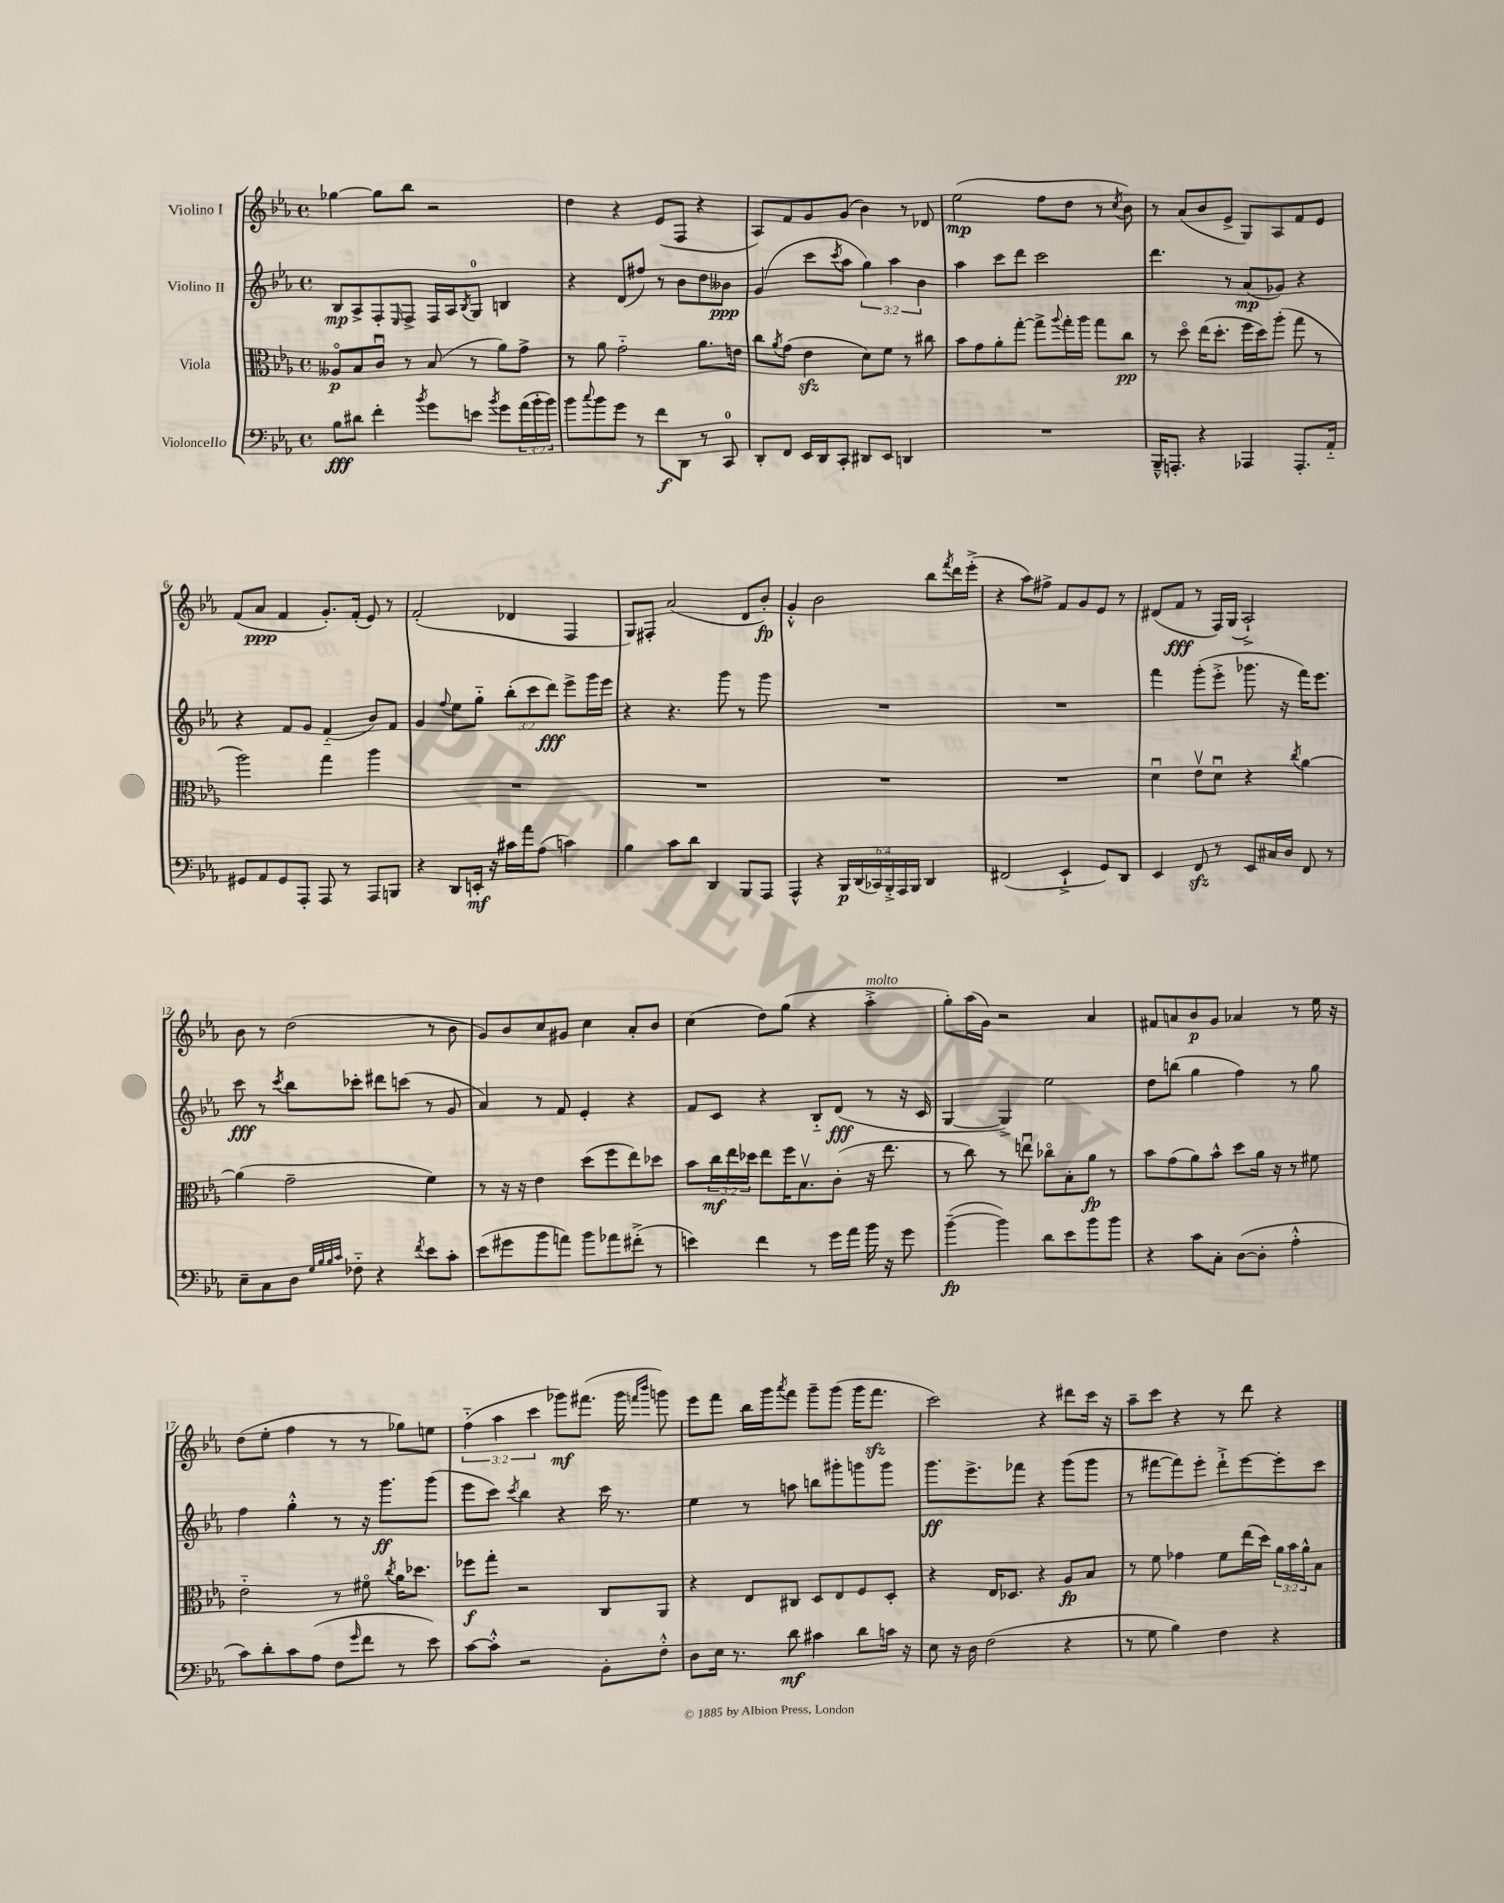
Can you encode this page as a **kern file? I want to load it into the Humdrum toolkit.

**kern	**dynam	**kern	**dynam	**kern	**dynam	**kern	**dynam
*part4	*part4	*part3	*part3	*part2	*part2	*part1	*part1
*staff4	*staff4	*staff3	*staff3	*staff2	*staff2	*staff1	*staff1
*I"Violoncello	*	*I"Viola	*	*I"Violino II	*	*I"Violino I	*
*clefF4	*	*clefC3	*	*clefG2	*	*clefG2	*
*k[b-e-a-]	*	*k[b-e-a-]	*	*k[b-e-a-]	*	*k[b-e-a-]	*
*M4/4	*	*M4/4	*	*M4/4	*	*M4/4	*
*met(c)	*	*met(c)	*	*met(c)	*	*met(c)	*
=1	=1	=1	=1	=1	=1	=1	=1
8B-\L	fff	8A--X/L	p	8B-/L	mp	[4gg-X\	.
8d#X\J	.	8B-/	.	8A-^/	.	.	.
4f'\	.	8cu/J	.	8F'/	.	8gg-\L]	.
.	.	.	.	16qqE-/	.	.	.
.	.	8r	.	8F^/J	.	8bb-\J	.
8qb-/	.	.	.	.	.	.	.
8g\L	.	(8B-/	.	16F/LL	.	2r	.
.	.	.	.	16A-/J	.	.	.
.	.	.	.	8qB-/	.	.	.
8en\J	.	8r	.	8G/J	.	.	.
8qb-/	.	.	.	.	.	.	.
8g\L	.	8a-\L)	.	4Bn/	.	.	.
(24a-\L	.	8g^\J	.	.	.	.	.
24b-'\	.	.	.	.	.	.	.
24b-\JJ)	.	.	.	.	.	.	.
=2	=2	=2	=2	=2	=2	=2	=2
8b-\L	.	8r	.	4r	.	4dd\	.
8qqcc/	.	.	.	.	.	.	.
8b-\	.	8a-\	.	.	.	.	.
8g\J	.	2g\	.	(8d/L	.	4r	.
8r	.	.	.	8ff#X/J)	.	.	.
8f\L	f	.	.	8r	.	(8e-/L	.
8DD\J	.	.	.	8b-\L	.	8F/J	.
8r	.	8.a-\L	.	8dd\	.	4r	.
8CC/	.	.	.	8b--X\J	ppp	.	.
.	.	16en\Jk	.	.	.	.	.
=3	=3	=3	=3	=3	=3	=3	=3
8DD'/L	.	8cc\L	.	(4g/	.	8A-/L)	.
.	.	8qa-/	.	.	.	.	.
8FF/J	.	(8g\J	.	.	.	8f/	.
16EE-/LL	.	4e-zz\	.	8ccc\L	.	8g/	.
16DD/J	.	.	.	.	.	.	.
.	.	.	.	8qccc/	.	.	.
8CC'/J	.	.	.	8aa-\J	.	(8g/J	.
8DD#X/L	.	8d\L)	.	6gg\)	.	4b-\)	.
8EE-/J	.	8f\J	.	.	.	.	.
.	.	.	.	6aa-\	.	.	.
4DDn/	.	8r	.	.	.	8r	.
.	.	.	.	6b-\	.	.	.
.	.	8cc#X\	.	.	.	8d-X/	.
=4	=4	=4	=4	=4	=4	=4	=4
1r	.	8b-\L	.	4aa-\	.	(2ee-\	mp
.	.	8g\	.	.	.	.	.
.	.	8a-'\	.	8ccc\L	.	.	.
.	.	[8gg'\J	.	8ddd\J	.	.	.
.	.	8gg^\L]	.	2ccc\	.	8ff\L	.
.	.	8qqaa-/	.	.	.	.	.
.	.	16gg'\L	.	.	.	8dd\J	.
.	.	16aa-\JJ	.	.	.	.	.
.	.	8gg\L	.	.	.	8r	.
.	.	.	.	.	.	8qcc/	.
.	.	8cc\J	pp	.	.	8b-\)	.
=5	=5	=5	=5	=5	=5	=5	=5
16BBB-~^^/KL	.	8r	.	4.ddd\	.	8r	.
8.AAAn'/J	.	.	.	.	.	.	.
.	.	8dd\	.	.	.	(8a-/L	.
4r	.	(16ee-\KL	.	.	.	8b-/	.
.	.	8.dd'\J	.	.	.	.	.
.	.	.	.	8r	.	8e-^/J	.
4AAA-X/	.	16ff\LL	.	(8a-/L	mp	8G/L)	.
.	.	16dd\J)	.	.	.	.	.
.	.	(8aa-'\J	.	8g-X/J)	.	8A-/	.
8.AAA-'/L	.	8gg\	.	4r	.	8f/	.
.	.	8r	.	.	.	8e-/J	.
16AA-/Jk	.	.	.	.	.	.	.
!!LO:LB:g=z
=6	=6	=6	=6	=6	=6	=6	=6
8GG#X/L	.	2aa-\)	.	4r	.	(8f/L	.
8AA-/	.	.	.	.	.	8a-/J	ppp
8GG#/	.	.	.	8f/L	.	4f/	.
8AAA-'/J	.	.	.	8g/J	.	.	.
8AAA-/	.	4gg\	.	(4f/	.	8.g'/L)	.
8r	.	.	.	.	.	.	.
.	.	.	.	.	.	(16f'/Jk	.
8AAA-/L	.	4aa-\	.	8b-/L)	.	8e-/)	.
8BBBn/J	.	.	.	8f/J	.	8r	.
=7	=7	=7	=7	=7	=7	=7	=7
4r	.	1r	.	4g/	.	(2f'/	.
.	.	.	.	8qqff/	.	.	.
8DD/L	.	.	.	8ee-\L	.	.	.
16EEn'/Jk	mf	.	.	8gg\J	.	.	.
16r	.	.	.	.	.	.	.
16c#X\LL	.	.	.	(12bb-'\L	.	4d-X/	.
16a-\J	.	.	.	.	.	.	.
.	.	.	.	12ccc\	.	.	.
(8A-\J	.	.	.	.	.	.	.
.	.	.	.	12ddd\J)	fff	.	.
4cn\)	.	.	.	8eee-^\L	.	4F/	.
.	.	.	.	16ggg\L	.	.	.
.	.	.	.	16eee-\JJ	.	.	.
=8	=8	=8	=8	=8	=8	=8	=8
4B-\	.	1r	.	4r	.	8G/L)	.
.	.	.	.	.	.	8F#X'/J	.
8c\L	.	.	.	4.r	.	(2a-/	.
8d\J	.	.	.	.	.	.	.
4DD/	.	.	.	.	.	.	.
.	.	.	.	8ggg\	.	.	.
8BBB-/L	.	.	.	8r	.	8d/L	.
8AAA-/J	.	.	.	8ggg\	.	8b-'/J)	fp
=9	=9	=9	=9	=9	=9	=9	=9
4AAA-^^/	.	1r	.	1r	.	4g'^^/	.
4r	.	.	.	.	.	2b-\	.
24BBB-/LL	p	.	.	.	.	.	.
(24DD/	.	.	.	.	.	.	.
24CC-X/)	.	.	.	.	.	.	.
24BBB-'^/	.	.	.	.	.	.	.
24AAA-/	.	.	.	.	.	.	.
24BBB-/JJ	.	.	.	.	.	.	.
4DD/	.	.	.	.	.	8bb-\L	.
.	.	.	.	.	.	8qfff/	.
.	.	.	.	.	.	16ddd\L	.
.	.	.	.	.	.	(16eee-'^\JJ	.
=10	=10	=10	=10	=10	=10	=10	=10
(2FF#X/	.	1r	.	1r	.	4r	.
.	.	.	.	.	.	8aa-\L)	.
.	.	.	.	.	.	8ff#X^\J	.
4EE-`^/	.	.	.	.	.	8f/L	.
.	.	.	.	.	.	8g/	.
8GG/L)	.	.	.	.	.	8e-/J	.
8DD/J	.	.	.	.	.	8r	.
=11	=11	=11	=11	=11	=11	=11	=11
4EE-/	.	4du\	.	4fff\	.	(8d#X/L	.
.	.	.	.	.	.	8f/J	fff
8FFzz/	.	8e-v\L	.	(8ggg'\L	.	8r	.
8r	.	8du\J	.	8eee-'^\J	.	16F/LL)	.
.	.	.	.	.	.	(16G/JJ	.
8EE-/L	.	4r	.	8.ggg-X\	.	2A-`^/)	.
16C#X/L	.	.	.	.	.	.	.
16D/JJ	.	.	.	16r	.	.	.
.	.	8qcc/	.	.	.	.	.
8FF/	.	[4a-\	.	16fff\KL)	.	.	.
.	.	.	.	8.eee-\J	.	.	.
8r	.	.	.	.	.	.	.
!!LO:LB:g=z
=12	=12	=12	=12	=12	=12	=12	=12
8E-~\L	.	(4a-\]	.	8ccc\	fff	8b-\	.
8C\	.	.	.	8r	.	8r	.
.	.	.	.	8qccc/	.	.	.
8D\J	.	2g~\	.	8bb-\L	.	(2dd\	.
32qqG/LLL	.	.	.	.	.	.	.
32qqB-/	.	.	.	.	.	.	.
32qqB-/	.	.	.	.	.	.	.
32qqc/JJJ	.	.	.	.	.	.	.
8F-X\	.	.	.	8ccc-X'\J	.	.	.
4r	.	.	.	8ddd#X\L	.	.	.
.	.	.	.	(8cccn\J	.	.	.
8qf/	.	.	.	.	.	.	.
8e-\L	.	4f\)	.	8r	.	8r	.
8c'\J	.	.	.	8g/	.	8b-\	.
=13	=13	=13	=13	=13	=13	=13	=13
(8e-\L	.	8r	.	4a-/)	.	8g/L)	.
8g#X\	.	16r	.	.	.	8b-/	.
.	.	16r	.	.	.	.	.
8b-\	.	4e-\	.	8r	.	8cc/	.
8an\J)	.	.	.	8f/	.	8g#X/J	.
8b-\L	.	(8dd\L	.	4e-'/	.	4cc\	.
8a-X\	.	8ff\	.	.	.	.	.
(8f#X'^\J	.	8ee-\)	.	4r	.	8a-'/L	.
8r	.	8dd-X\J	.	.	.	8b-/J	.
=14	=14	=14	=14	=14	=14	=14	=14
4en\)	.	8b-\L	.	8f/L	.	(4cc\	.
.	.	24cc\L	mf	8c/J	.	.	.
.	.	24ee-\	.	.	.	.	.
.	.	24dd-X\JJ	.	.	.	.	.
4f\	.	8ee-\L	.	4r	.	8dd\L)	.
.	.	16ff\K	.	.	.	(8gg\J	.
.	.	8.B-v\	.	.	.	.	.
8r	.	.	.	8B-/L	.	4r	.
16g\LL	.	(8c'\J	.	(8d/J	fff	.	.
16a-\JJ	.	.	.	.	.	.	.
!	!	!	!	!	!	!LO:TX:a:i:t=molto	!
16b-\	.	16r	.	8r	.	4aa-'^\	.
16r	.	8.ee-\	.	.	.	.	.
8g\	.	.	.	16r	.	.	.
.	.	.	.	16c/	.	.	.
=15	=15	=15	=15	=15	=15	=15	=15
([4b-~\	fp	8r	.	[4G/	.	8gg'\L)	.
.	.	8cc\)	.	.	.	(16aa-\L	.
.	.	.	.	.	.	16g\JJ)	.
4b-\])	.	8r	.	4G^/])	.	2r	.
.	.	8eenu\	.	.	.	.	.
8d\L	.	8cc-X\L	.	2ee-\	.	.	.
8e-\	.	8B-'\	.	.	.	.	.
8b-\	.	8a-\J	fp	.	.	4a-/	.
8b-\J	.	8r	.	.	.	.	.
=16	=16	=16	=16	=16	=16	=16	=16
4r	.	8b-\L	.	8dd\L	.	8f#X/L	.
.	.	(8g\	.	(8bbn\J	.	8an/	.
8c\L	.	8a-\)	.	4gg\	.	8b-/	p
8C'\J	.	8b-^^\J	.	.	.	8g/J	.
([8D\L	.	8dd\L	.	4ff\)	.	4a-X/	.
8D'\J]	.	16a-\Jk	.	.	.	.	.
.	.	16r	.	.	.	.	.
4A-'^^\	.	8r	.	8r	.	8r	.
.	.	8f#X\	.	8gg\	.	16ee-\	.
.	.	.	.	.	.	16r	.
!!LO:LB:g=z
=17	=17	=17	=17	=17	=17	=17	=17
8c\L)	.	2e-\	.	4ff\	.	(8dd\L	.
8d'\	.	.	.	.	.	8ee-'\J	.
8c\	.	.	.	4gg'^^\	.	4ff\	.
(8A-\J	.	.	.	.	.	.	.
8F\L	.	8r	.	8r	.	8r	.
16qqg/	.	.	.	.	.	.	.
8f\J	.	8f#X\	.	16r	.	8r	.
.	.	.	.	8.ggg\L	ff	.	.
.	.	8qcc/	.	.	.	.	.
8r	.	16a-\KL	.	.	.	8gg-X\L)	.
.	.	8.dd-X\J	.	.	.	.	.
8e-\)	.	.	.	(8ggg\J	.	8een\J	.
=18	=18	=18	=18	=18	=18	=18	=18
[8c\L	.	8ff-X\L	f	8eee-\L	.	(6ff\	.
8c'^^\J]	.	8gg'\J	.	8ccc\J)	.	.	.
.	.	.	.	.	.	6aa-\	.
.	.	.	.	8qccc/	.	.	.
2r	.	2r	.	4bb-\	.	.	.
.	.	.	.	.	.	6ccc\	.
.	.	.	.	4r	.	8ggg-X\L)	mf
.	.	.	.	.	.	(8.fff#X\J	.
8BB-'\L	.	8C/L	.	16ccc\	.	.	.
.	.	.	.	8.r	.	16ggg-\	.
.	.	.	.	.	.	16qqfffn/LL	.
.	.	.	.	.	.	16qqbbb-/JJ	.
8F'^^\J	.	8AA-/J	.	.	.	8gggn\)	.
=19	=19	=19	=19	=19	=19	=19	=19
8D\L	.	4r	.	4ee-\	.	8eee-\L	.
16E-\Jk	.	.	.	.	.	8fff\J	.
8.r	.	.	.	.	.	.	.
.	.	8E-/L	.	8r	.	16bb-\LL	.
.	.	.	.	.	.	16ggg\J	.
.	.	.	.	.	.	8qaaa-/	.
8d\	mf	8C#X/J	.	8aan\	.	8fff\J	.
4c#X\	.	8D/L	.	8bbn\L	.	8ggg~\L	.
.	.	8E-/	.	8ggg#X'\	.	(8ggg\J	.
8d\L	.	8F/	.	8gggn\	.	16ggg\KL	.
.	.	.	.	.	.	8.fffzz\J	.
16cn\Jk	.	8D'/J	.	8ggg\J	.	.	.
16r	.	.	.	.	.	.	.
=20	=20	=20	=20	=20	=20	=20	=20
8E-\	.	4r	.	8.ggg\L	ff	2ccc\)	.
16r	.	.	.	.	.	.	.
16D\	.	.	.	8.eee-^\	.	.	.
(2F\	.	16E-/KL	.	.	.	.	.
.	.	8.D-X/J	.	.	.	.	.
.	.	.	.	8fff-X\J	.	.	.
.	.	4r	.	4r	.	4r	.
4r	.	8A-/L	fp	(8ggg\L	.	8ddd#X\L	.
.	.	8B-/J	.	8ggg\J	.	16ccc\Jk	.
.	.	.	.	.	.	16r	.
=21	=21	=21	=21	=21	=21	=21	=21
8r	.	8r	.	8r	.	8aa-~\L	.
8G\	.	8f\	.	[8fff#X\L	.	8ccc\J	.
4B-\)	.	4g-X\	.	8fff#\])	.	4r	.
.	.	.	.	8eee-'\J	.	.	.
4F\	.	8f\L	.	8ddd`^\L	.	8r	.
.	.	(16ee-\L	.	[8eee-\	.	8ddd\	.
.	.	16dd\JJ)	.	.	.	.	.
4r	.	24a-\LL	.	8eee-'\]	.	4r	.
.	.	24b-\	.	.	.	.	.
.	.	24a-^^\J	.	.	.	.	.
.	.	8B-\J	.	8ccc\J	.	.	.
==	==	==	==	==	==	==	==
*-	*-	*-	*-	*-	*-	*-	*-
